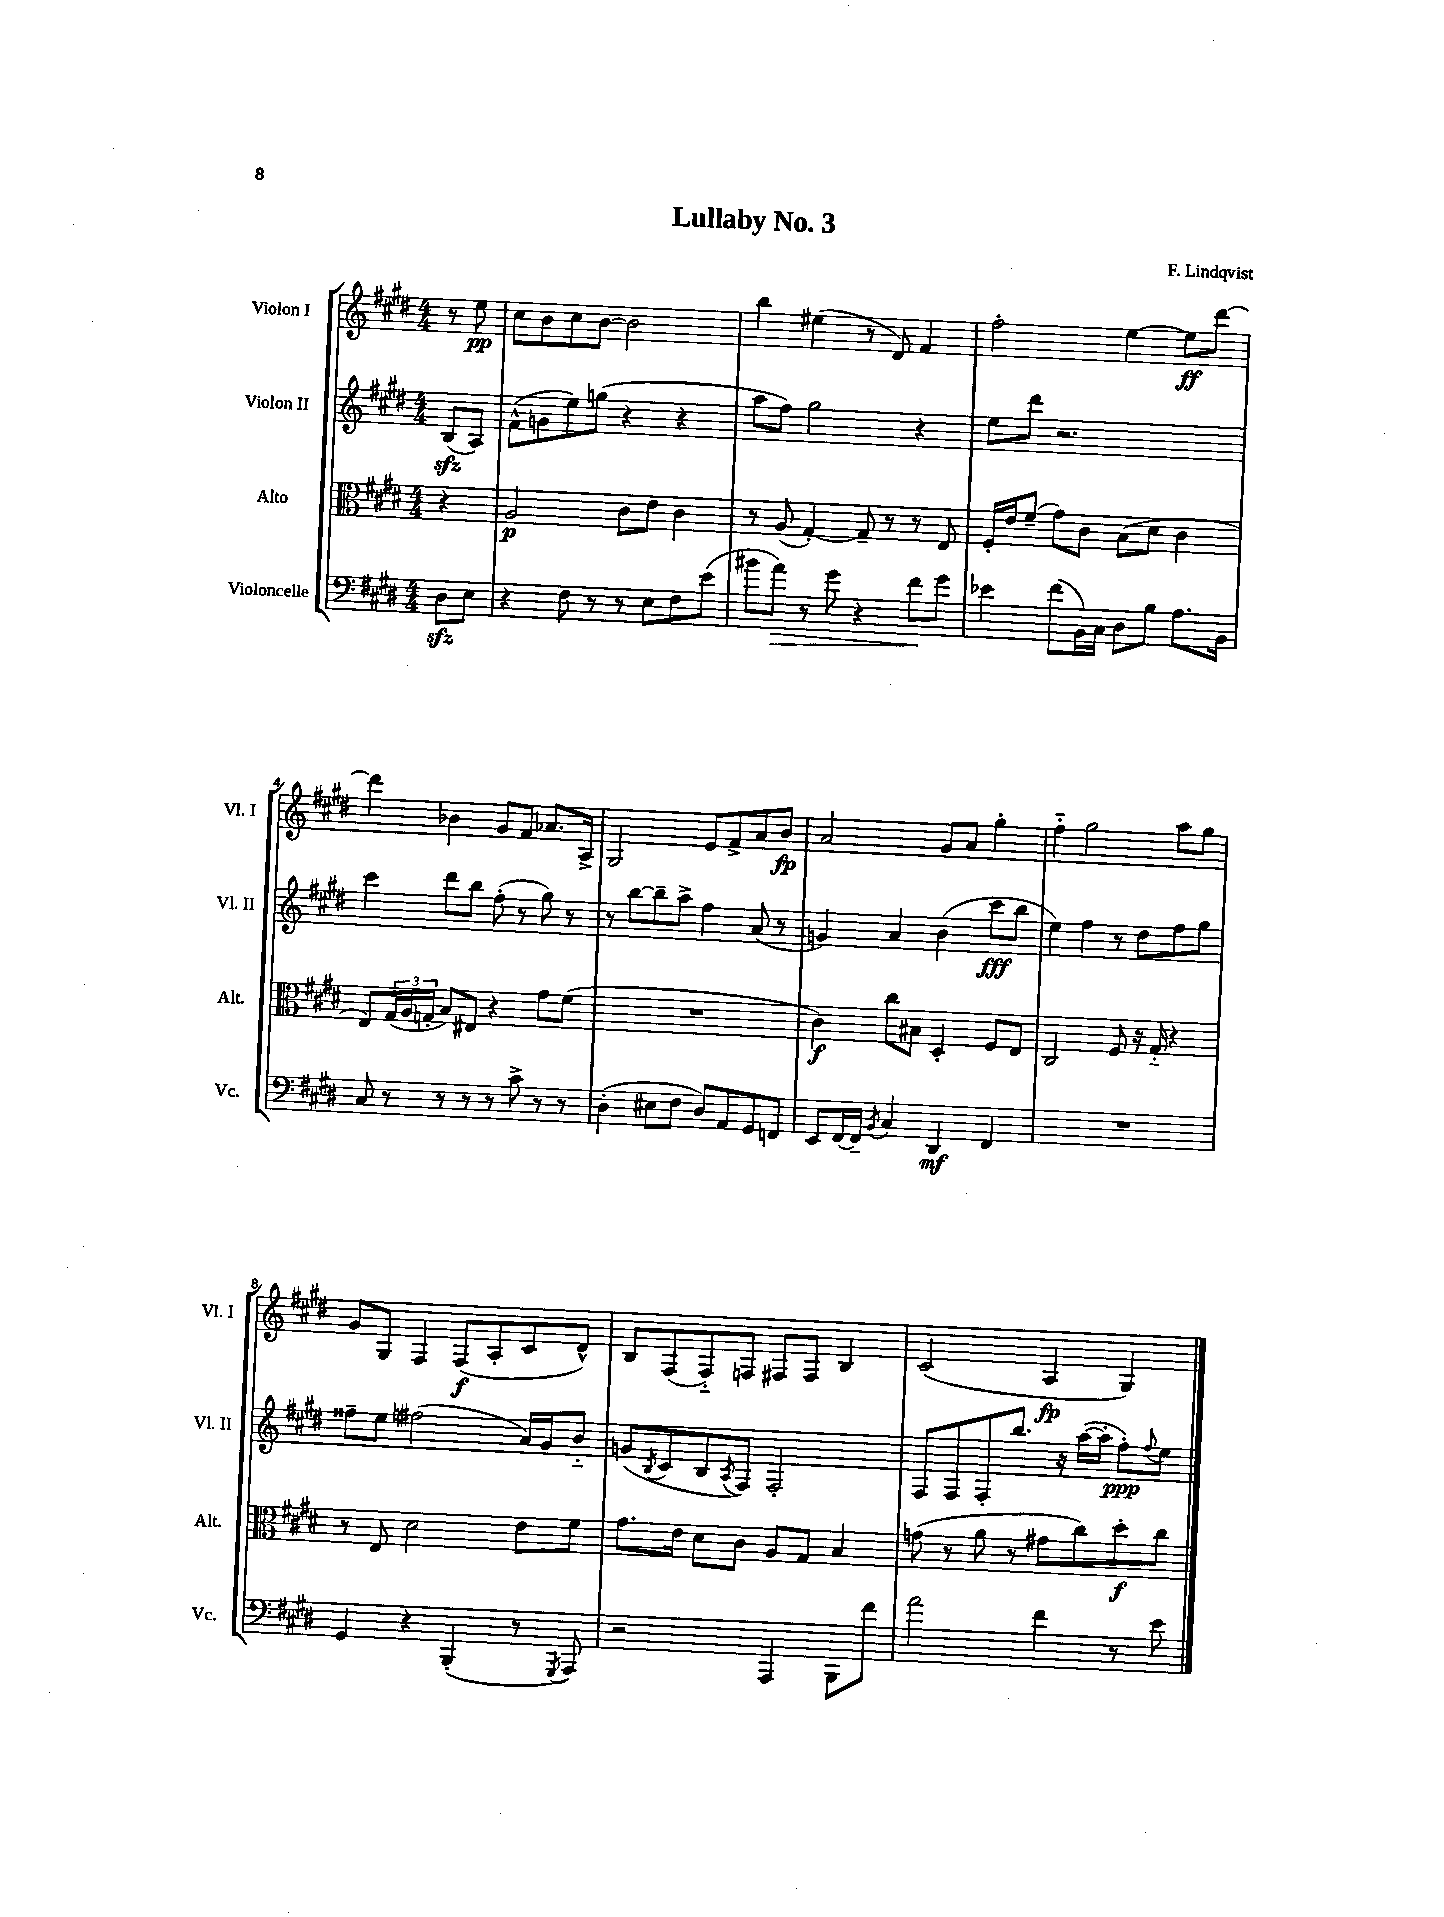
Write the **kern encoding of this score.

**kern	**kern	**kern	**kern
*staff4	*staff3	*staff2	*staff1
*clefF4	*clefC3	*clefG2	*clefG2
*k[f#c#g#d#]	*k[f#c#g#d#]	*k[f#c#g#d#]	*k[f#c#g#d#]
*M4/4	*M4/4	*M4/4	*M4/4
8D#	4r	(8B	8r
8E	.	8A)	8ee
=	=	=	=
4r	2A	(8f#^^	8cc#
.	.	8g	8b
8F#	.	8ee)	8cc#
8r	.	(8gg	[8b
8r	8c#	4r	2b]
8E	8e	.	.
8F#	4c#	4r	.
(8e	.	.	.
=	=	=	=
8b#	8r	8aa	4bb
8a)	(8A	8ff#)	.
8r	[4G#')	2gg#	(4ee#
8g#	.	.	.
4r	8G#~]	.	8r
.	8r	.	8d#)
8f#	8r	4r	4f#
8g#	8E	.	.
=	=	=	=
4e-	16F#'	8ee	2ff#'
.	16e	.	.
.	(8f#~	8ddd#	.
(8f#	8g#)	2.r	.
16BB)	8c#	.	.
16C#	.	.	.
8D#	(8B	.	[4ee
8B	8d#	.	.
8.A	4c#	.	8ee]
.	.	.	[8ddd#
16BB	.	.	.
=	=	=	=
8C#	8E)	4ccc#	4ddd#]
8r	(24G#	.	.
.	24A	.	.
.	24G'	.	.
8r	8B)	8ddd#	4b-
8r	8E#	8bb	.
8r	4r	(8ff#'	8g#
8c#^	.	8r	8f#
8r	8g#	8gg#)	8.a-
8r	(8f#	8r	.
.	.	.	16A^
=	=	=	=
(4D#'	1r	8r	2G#
.	.	[8bb	.
8E#	.	8bb~]	.
8F#	.	8aa^	.
8D#)	.	4ff#	8e
8AA	.	.	8f#^
8GG#	.	(8a	8a
8FF	.	8r	8b
=	=	=	=
8EE	4c#)	4g)	2a
[16FF#	.	.	.
16FF#~]	.	.	.
8qBB	.	.	.
4C#	8cc#	4a	.
.	8B#	.	.
4DD#	4D#'	(4b	8g#
.	.	.	8a
4FF#	8F#	8ccc#	4gg#'
.	8E	8bb	.
=	=	=	=
1r	2C#	4ee)	4ff#'~
.	.	4ff#	2gg#
.	8F#	8r	.
.	16r	8dd#	.
.	16G#'~	.	.
.	4r	8ff#	8aa
.	.	8gg#	8gg#
=	=	=	=
4GG#	8r	8ff##~	8g#
.	8E	8ee	8G#
4r	2d#	(2ff#	4F#
(4BBB'	.	.	(8F#
.	.	.	8A'
8r	8e	16a)	8c#
.	.	16g#	.
8qGGG#	.	.	.
8AAA)	8f#	8b'~	8d#^^)
=	=	=	=
2r	8.g#	(8g	8B
.	.	8qB	.
.	.	8c#	(8F#
.	16e	.	.
.	8d#	8B	8F#'~)
.	.	8qA	.
.	8c#	8F#)	8F
4AAA	8A	2F#'	8F#
.	8G#	.	8F#
8BBB	4B	.	4B
8f#	.	.	.
=	=	=	=
2a	(8g	8F#	(2c#
.	8r	8F#	.
.	8a	8F#'	.
.	8r	8.bb	.
4f#	8g#	.	4A
.	.	16r	.
.	8cc#)	([16aa	.
.	.	16aa']	.
8r	8dd#'	8ff#')	4G#)
.	.	8qqff#	.
8e	8cc#	8ee	.
==	==	==	==
*-	*-	*-	*-
